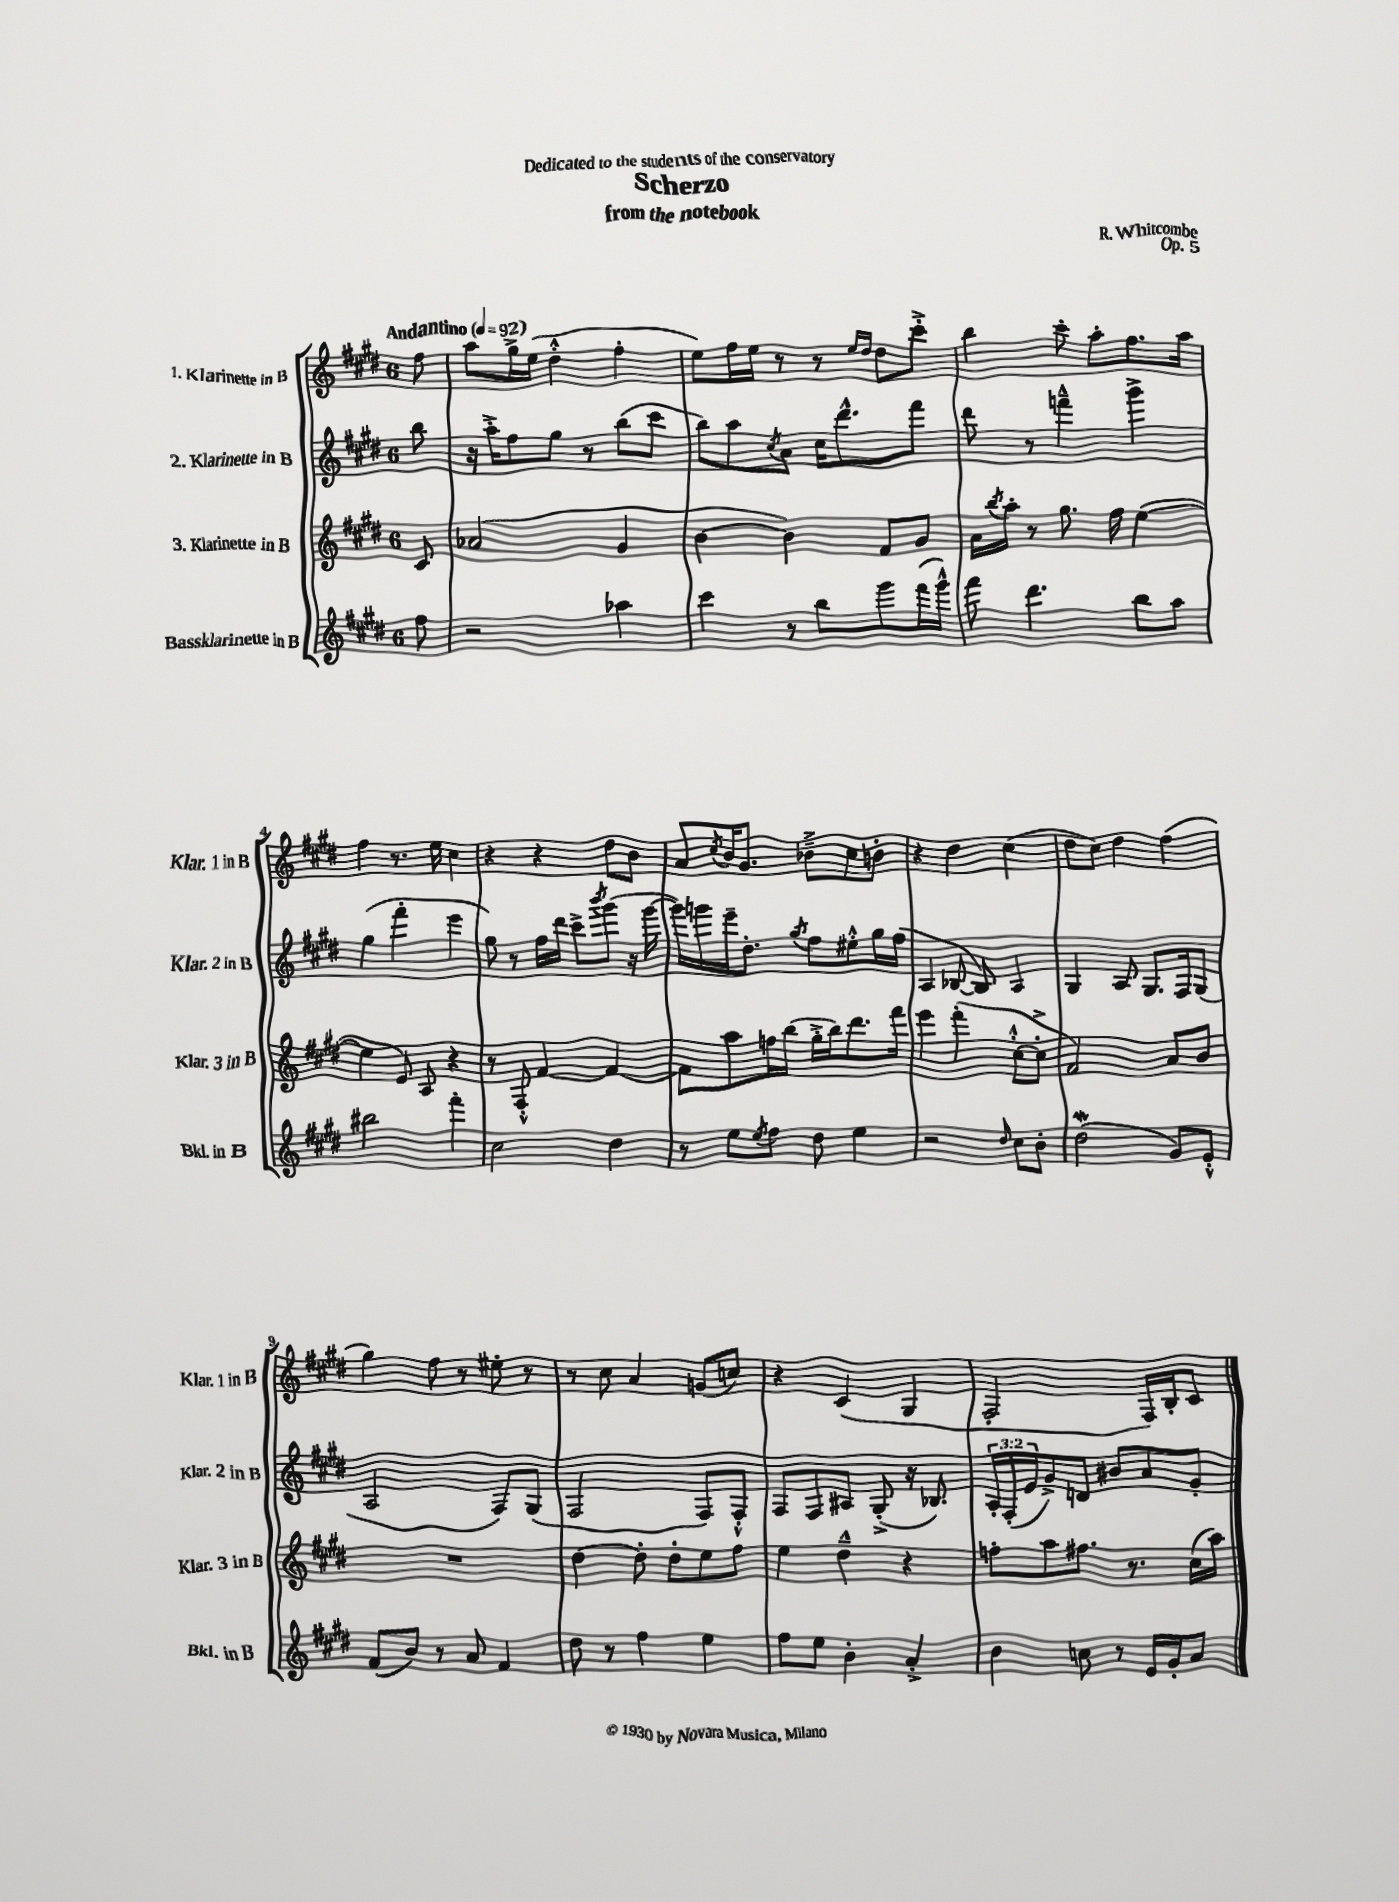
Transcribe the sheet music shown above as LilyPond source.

\header { title = "Scherzo" composer = "R. Whitcombe" subtitle = "from the notebook" dedication = "Dedicated to the students of the conservatory" opus = "Op. 5" }
<<
\new StaffGroup <<
\new Staff = "s0" \with { instrumentName = "1. Klarinette in B" shortInstrumentName = "Klar. 1 in B" } {
    \clef treble \key e \major \once \override Staff.TimeSignature.style = #'single-digit \time 6/8 \partial 8 \tempo "Andantino" 4 = 92
    fis''8 |
    a''8 gis''16-> e''16( dis''4-.-^ fis''4-. |
    e''8) fis''16 e''16 r8 r8 \grace { e''16 dis''16 } dis''8 cis'''8-.-> |
    b''4 cis'''8-. a''8-. fis''8. a''16 |
    fis''4 r8. e''16 cis''4 |
    r4 r4 dis''8 b'8 |
    a'8 \acciaccatura { cis''8 } b'16 gis'8. bes'8---> cis''8 b'8-. |
    r4 dis''4 cis''4( |
    dis''8 cis''8) dis''4 fis''4( |
    gis''4) fis''8 r8 eis''8-. r8 |
    r8 cis''8 a'4 g'8( c''8) |
    r4 cis'4( gis4 |
    fis2-. fis16) b16-. cis'8 \bar "|." |
}
\new Staff = "s1" \with { instrumentName = "2. Klarinette in B" shortInstrumentName = "Klar. 2 in B" } {
    \clef treble \key e \major \once \override Staff.TimeSignature.style = #'single-digit \time 6/8 \override Staff.TupletNumber.text = #tuplet-number::calc-fraction-text \partial 8
    b''8 |
    r16 a''16-.-> fis''8 gis''8 r8 b''8( cis'''8 |
    b''8) a''8 \acciaccatura { cis''8 } a'8 cis''16 dis'''8.-^ fis'''8 |
    dis'''8 r8 f'''4---^ gis'''4-> |
    gis''4( fis'''4-. e'''4 |
    gis''8) r8 fis''16 dis'''16 cis'''8-> \acciaccatura { b'''8 } gis'''8( r16 gis'''16~ |
    gis'''16) g'''16 e'''16-- dis''8.-. \acciaccatura { gis''8 } fis''8 eis''8-.-^ gis''16 fis''16( |
    a4 bes8~ bes8) a4 |
    gis4 a8 gis8. fis16 gis8( |
    a2 fis8) gis8( |
    fis2 fis8) fis8-.-^ |
    fis8 fis8 ais8 gis8-.->( r16 bes8.) |
    \tuplet 3/2 { a16-. fis16-.( e'16 } gis'8->) d'8 bis'8 a'8 gis'8-. \bar "|." |
}
\new Staff = "s2" \with { instrumentName = "3. Klarinette in B" shortInstrumentName = "Klar. 3 in B" } {
    \clef treble \key e \major \once \override Staff.TimeSignature.style = #'single-digit \time 6/8 \partial 8
    cis'8 |
    aes'2( gis'4 |
    b'4~ b'4) fis'8 gis'8 |
    a'16 \acciaccatura { b''8 } a''16-. r8 gis''8. fis''16 e''4~( |
    e''4 e'8) a8 r4 |
    r8 fis8-.-^ fis'4~ fis'4~ |
    fis'8 a''8 f''16 b''16( gis''16-.-> b''16) dis'''8. fis'''16 |
    e'''4 fis'''4-.( cis''8~-.-^ cis''8-.-> |
    fis'2) a'8 b'8 |
    R2. |
    dis''4~ dis''8-. dis''8-. e''8 fis''8 |
    e''4 dis''4---^ r4 |
    f''8-. a''8 fis''8. r8. cis''16( a''16) \bar "|." |
}
\new Staff = "s3" \with { instrumentName = "Bassklarinette in B" shortInstrumentName = "Bkl. in B" } {
    \clef treble \key e \major \once \override Staff.TimeSignature.style = #'single-digit \time 6/8 \partial 8
    fis''8 |
    r2 aes''4 |
    cis'''4 r8 b''8 gis'''8 fis'''16( gis'''16-^) |
    fis'''8 dis'''4. b''8 a''8 |
    bis''2 fis'''4-. |
    cis''2 dis''4 |
    r8 e''8 \acciaccatura { e''8 } fis''8 dis''8 e''4 |
    r2 \grace { dis''16 } cis''8 b'8-. |
    dis''2\mordent( gis'8) e'8-.-^ |
    fis'8( b'8) r8 a'8 fis'4 |
    dis''8 r8 fis''4 e''4 |
    fis''8 e''8 b'4-. a'4-.-> |
    b'4 c''8 r8 e'16 gis'16-. a'8 \bar "|." |
}
>>
>>
